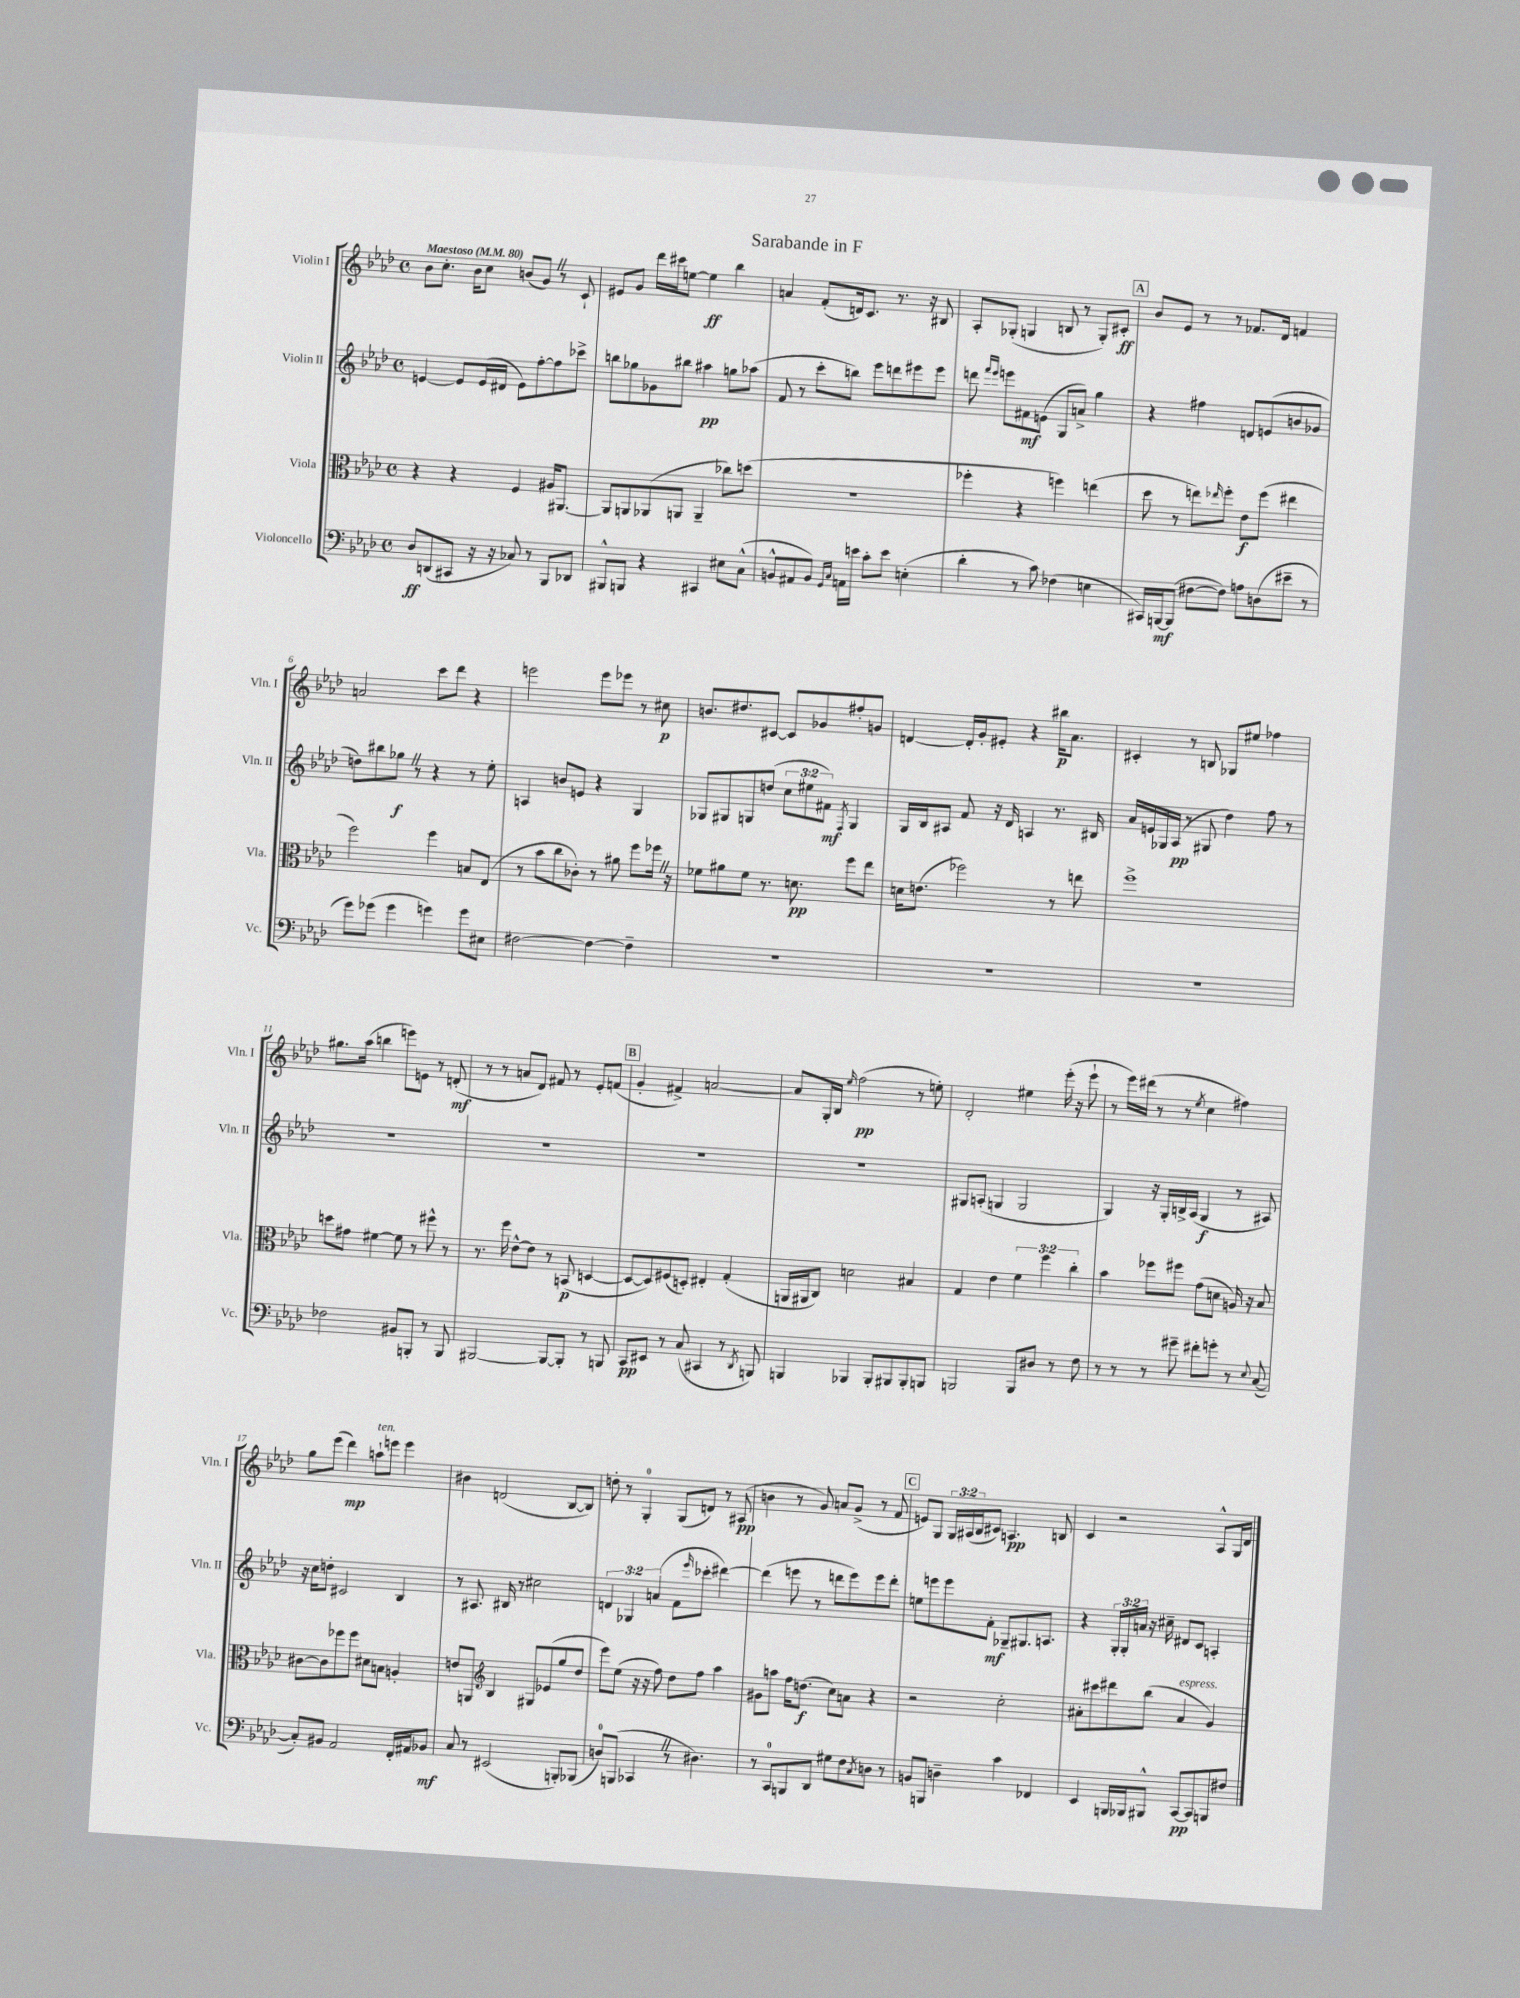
\header { title = "Sarabande in F" }
<<
\new StaffGroup <<
\new Staff = "s0" \with { instrumentName = "Violin I" shortInstrumentName = "Vln. I" } {
    \clef treble \key aes \major \defaultTimeSignature \time 4/4 \override Staff.TupletNumber.text = #tuplet-number::calc-fraction-text \tempo "Maestoso" 4 = 80
    bes'8 c''8.-. bes'16 c''8 b'8( g'8) \once \override BreathingSign.text = \markup { \musicglyph "scripts.caesura.straight" } \breathe r8 c'8-! |
    eis'8 g'8 des'''16 cis'''16 e''8~ e''4\ff bes''4 |
    a'4 f'8-.( d'16) c'8. r8. r16 bis8 |
    aes8-. ges8-.( g4 b8 r8 g8-.) cis'8-.\ff |
    \mark \markup { \box "A" } bes'8 ees'8 r8 r8 fes'8. des'16 f'4 |
    a'2 c'''8 des'''8 r4 |
    e'''2 e'''8 ees'''8 r8 cis''8\p |
    b'8. dis''8. cis'8~ cis'8 ges'8 fis''8-. g'8 |
    d'4~ d'16-. g'16-. eis'8-. r4 bis''16\p aes'8. |
    cis'4-. r8 b8 ges8 eis''8 fes''4 |
    gis''8. aes''16( b''4 e'''8) e'8 r8 d'8-.\mf( |
    r8 r8 a'8 des'8) fis'8 r8 ees'8-. f'8( |
    \mark \markup { \box "B" } g'4-. fis'4->) a'2~ |
    a'8 g16-. bes16 \grace { ees''16 } f''2\pp( r8 e''8-.) |
    des'2-. eis''4 ees'''16-.( r16 ees'''8-! |
    r8 ees'''16) dis'''16( r8 r8 \acciaccatura { ees''8 } c''4 fis''4) |
    g''8 ees'''8( des'''4\mp) a''8-!^\markup { \italic "ten." } e'''8 e'''4 |
    bis'4 d'2( bes8~ bes8) |
    d''8-. r8 g4-0-. g8( d'8) r8 ais8\pp( |
    b'4 r8 g'8) a'8 g'8->( r8 f'8 |
    \mark \markup { \box "C" } e'8) g8 \tuplet 3/2 { g16 ais16( bes16 } cis'8) a4.\pp b8 |
    c'4 r2 aes8-^ g16 des'16 \bar "|." |
}
\new Staff = "s1" \with { instrumentName = "Violin II" shortInstrumentName = "Vln. II" } {
    \clef treble \key aes \major \defaultTimeSignature \time 4/4 \override Staff.TupletNumber.text = #tuplet-number::calc-fraction-text
    e'4~ e'8 e'16( dis'16 e'8) f''8~-. f''8 ces'''8-> |
    b''8 ges''8 ges'8 bis''8 ais''4\pp g''8 aes''8( |
    f'8 r8 c'''8-. b''8) ees'''8 d'''8 eis'''8 eis'''8 |
    d'''8 \grace { f'''16 ees'''16 } e'''8 fis'8\mf e'8( g8 a'8->) g''4 |
    \mark \markup { \box "A" } r4 fis''4 d'8 e'8( b'8 ges'8 |
    d''8) bis''8 ges''8\f \once \override BreathingSign.text = \markup { \musicglyph "scripts.caesura.straight" } \breathe r8 r4 r8 ees''8-. |
    a4 b'8 e'8 r4 g4 |
    ges8 gis8 g8 d''8( \tuplet 3/2 { c''8 eis''8 fis'8\mf) } \acciaccatura { f8 } g4 |
    g16 bes16 ais8 f'8 r16 des'16 a4 r8. bis16 |
    aes'16 e'16 ges16 aes16\pp( r8 gis8 des''4) f''8 r8 |
    R1 |
    R1 |
    \mark \markup { \box "B" } R1 |
    R1 |
    gis8 a8-.( g4 g2 |
    g4) r16 g16-. b16-> aes16( g4\f r8 ais8) |
    r16 c''16 d''8-. cis'2 bes4 |
    r8 ais8. bis16 r8 cis''2 |
    \tuplet 3/2 { d'4 ges4 a'4( } f'8 \grace { ees'''16 } ces'''8-. dis'''4~) |
    dis'''4( e'''8 r8 d'''8 e'''8) e'''8 d'''8-. |
    \mark \markup { \box "C" } e''8 e'''8 e'''8 f'8-.\mf ges8-- gis8. a8. |
    r4 \tuplet 3/2 { g16-. g16-. a'16 } r16 cis''16-- dis'8 c'8 a4-. \bar "|." |
}
\new Staff = "s2" \with { instrumentName = "Viola" shortInstrumentName = "Vla." } {
    \clef alto \key aes \major \defaultTimeSignature \time 4/4 \override Staff.TupletNumber.text = #tuplet-number::calc-fraction-text
    r4 r4 f4 ais16 ais,8.~ |
    ais,8 a,8 aes,8( a,8 a,4-- ces''8) d''8( |
    R1 |
    fes''4-. r4 f''4) e''4( |
    \mark \markup { \box "A" } des''8 r8 e''8) \grace { ees''16 } f''8-. ees'8\f f''8( eis''4 |
    f''2) f''4 b8 ees8( |
    r8 bes'8 c''8 ces'8-.) r8 ais'8 f''8 fes''16 \once \override BreathingSign.text = \markup { \musicglyph "scripts.caesura.straight" } \breathe r16 |
    fes'8 ais'8 fes'8 r8. d'8.\pp f''8 ees''8 |
    d'16 e'8.( fes''2) r8 e''8 |
    f''1-> |
    d''8 gis'8 fis'4~ fis'8 r8 fis''8-^ r8 |
    r8. f''16 ees'8~-^ ees'8 r8 b,8\p( d4~ |
    \mark \markup { \box "B" } d8~ d8) fis8( d8-.) eis4-. g4-.( |
    a,16 ais,16 c8) d'2 bis4 |
    g4 ees'4 \tuplet 3/2 { f'4 f''4 c''4-. } |
    bes'4 fes''8 fis''8 g'8( d'8 a16) r16 bes8 |
    cis'8~ cis'8 fes''8 fes''8 dis'8 b8 a4-. |
    e'8 a,8 \clef treble bes4 gis8 ees'8( g''8 des''8 |
    ees'''8) ees''8( r16 r16 f''8) des''8 f''8 aes''4 |
    gis'8 a''8 f''16 d''8.\f( c''8) a'8 r4 |
    \mark \markup { \box "C" } r2 c''2-. |
    ais'8-. cis'''8 dis'''8 bes''8( ais'4^\markup { \italic "espress." } g'4) \bar "|." |
}
\new Staff = "s3" \with { instrumentName = "Violoncello" shortInstrumentName = "Vc." } {
    \clef bass \key aes \major \defaultTimeSignature \time 4/4
    des8\ff d,8( cis,8 r16 r16 ces8) r8 bes,,8 des,8 |
    bis,,8-^ b,,8 r4 cis,4 eis8 c8-^( |
    b,8-^ ais,8 b,8) \grace { g,16 c16 } a,16 e'16 c'8-. e'8 e4-.( |
    des'4-. r8 c'8) fes4( e4 |
    \mark \markup { \box "A" } cis,16) b,,16~\mf b,,8( fis8~ fis8) a8 d8( eis'8-- r8 |
    g'8) ges'8( ges'4 g'4) g'8 eis8 |
    fis2~ fis4~ fis4-- |
    R1 |
    R1 |
    R1 |
    fes2 bis,8 b,,8-. r8 b,,8 |
    bis,,2~ bis,,8~ bis,,8-. r8 b,,8 |
    \mark \markup { \box "B" } c,8\pp eis,8 r8 c8( cis,4 r8 \acciaccatura { des,8 } b,,8) |
    b,,4 bes,,4 bes,,8-. bis,,8 bis,,8-. b,,8 |
    b,,2 b,,8 dis8 r8 f8 |
    r8 r8 r8 gis'8-- fis'8-. g'8-. r8 \appoggiatura { ees8 } c8~( |
    c8-.) bis,8 aes,2 f,16-. ais,16 bes,8\mf |
    c8 r8 eis,2( b,,8-.) bes,,8( |
    d8-0) b,,8( ces,4 \once \override BreathingSign.text = \markup { \musicglyph "scripts.caesura.straight" } \breathe r8 dis4.) |
    r8 c,8-0 b,,8 des,8 gis8 f8 \acciaccatura { c8 } d8 r8 |
    \mark \markup { \box "C" } b,8 b,,8 d4-- c'4 fes,4 |
    ees,4 b,,16 bes,,16 bis,,8-^ c,8~\pp c,8 b,,8 fis8 \bar "|." |
}
>>
>>
